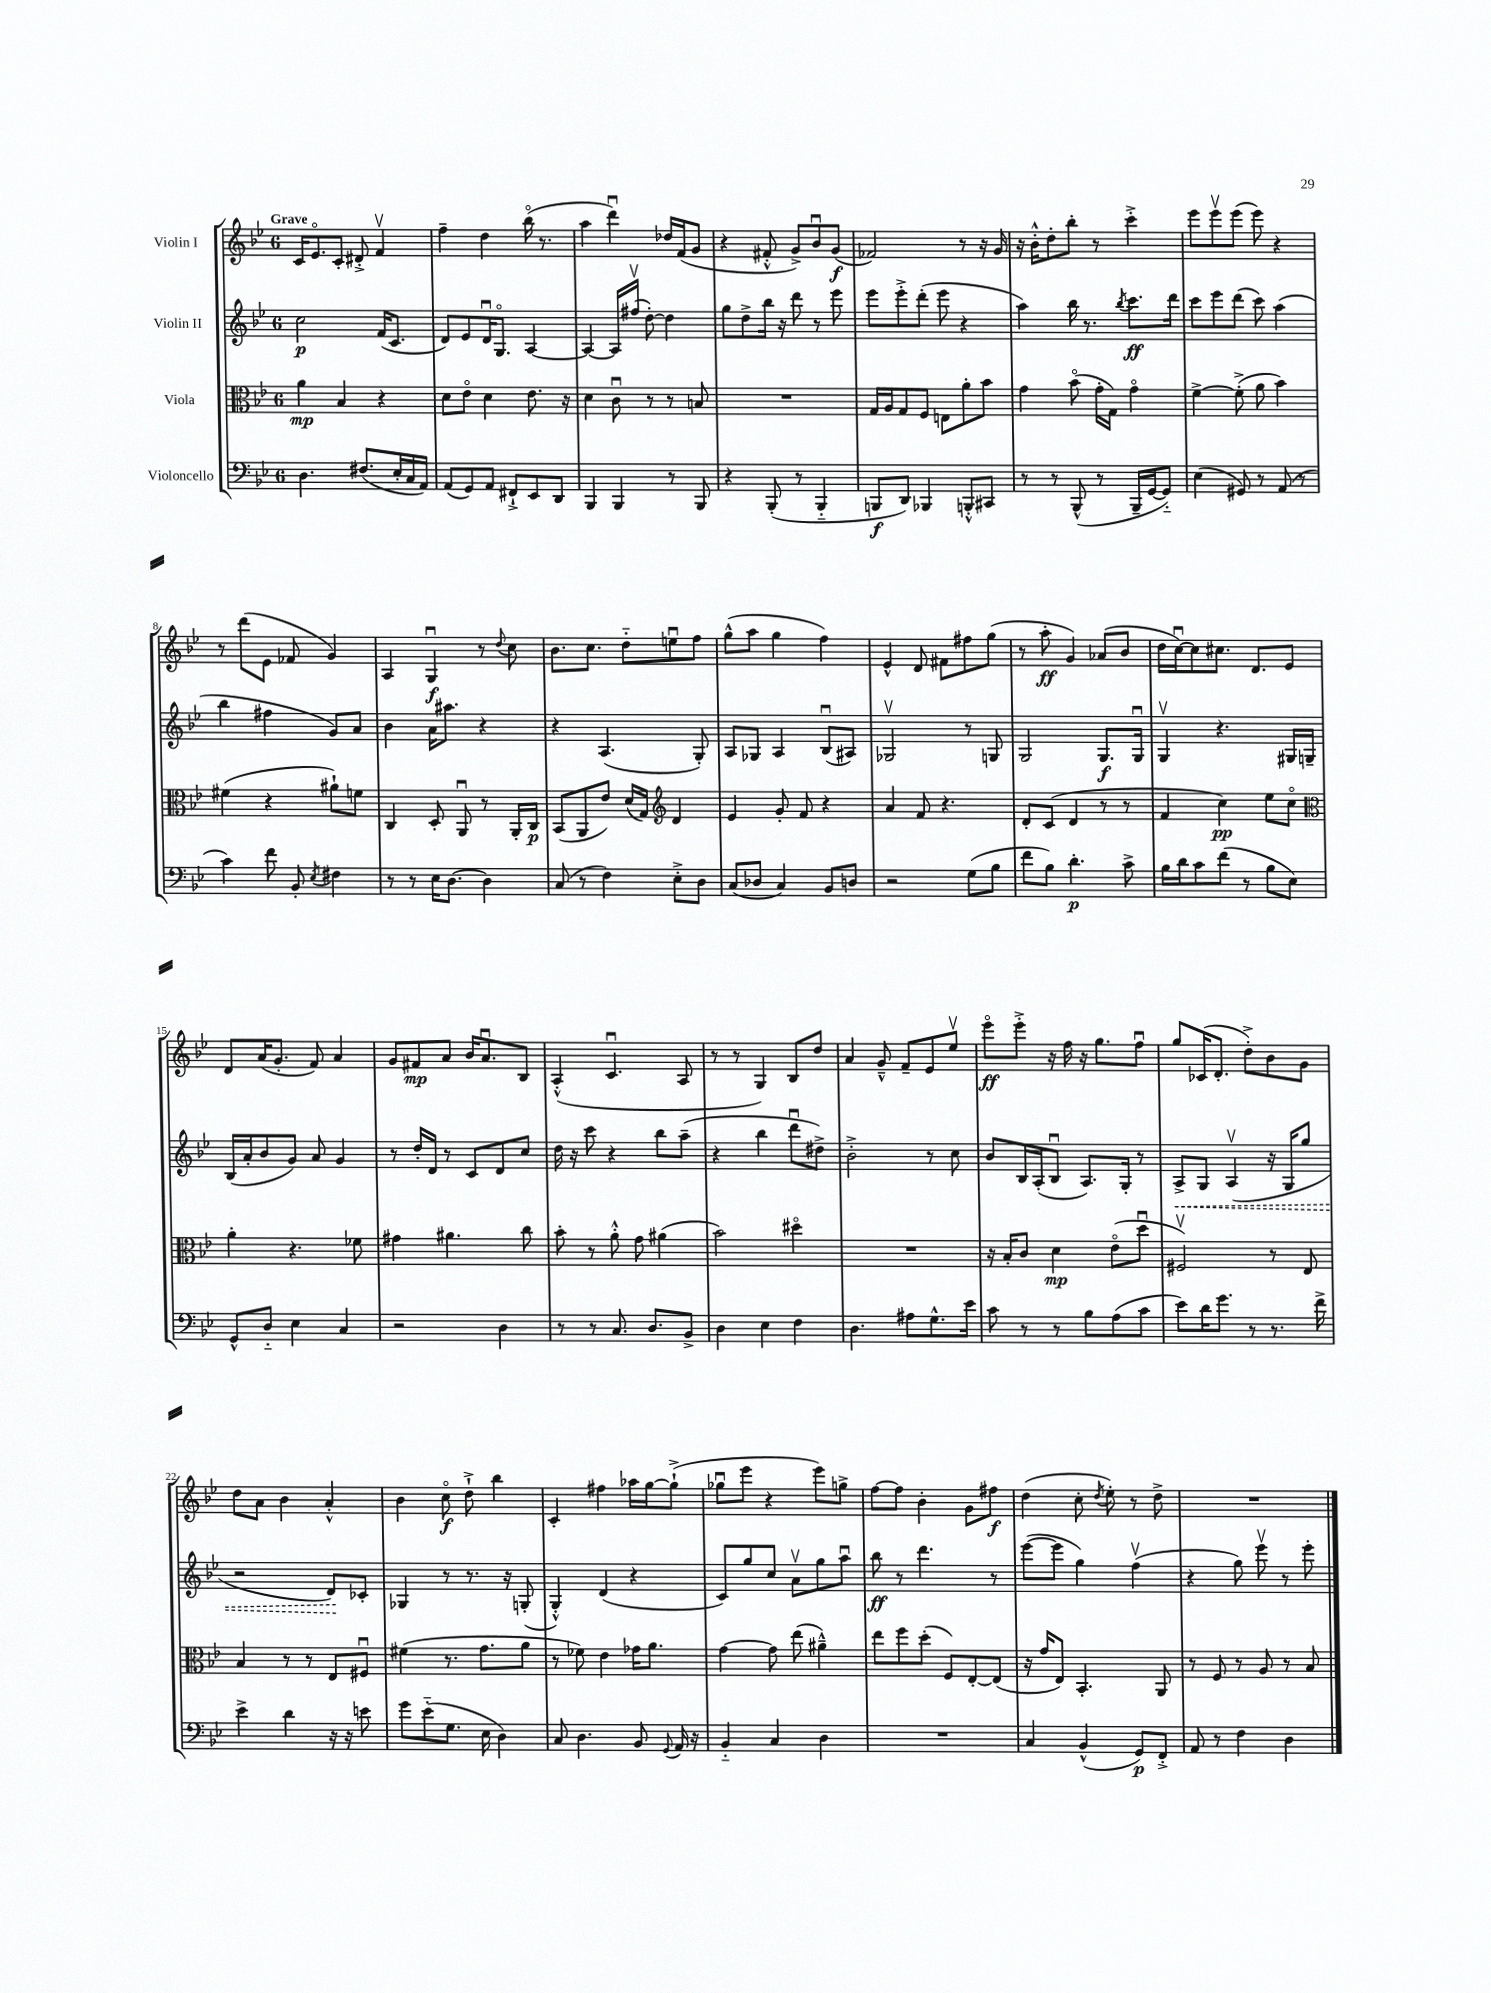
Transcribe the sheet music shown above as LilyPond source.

<<
\new StaffGroup <<
\new Staff = "s0" \with { instrumentName = "Violin I" } {
    \clef treble \key bes \major \once \override Staff.TimeSignature.style = #'single-digit \time 6/8 \tempo "Grave"
    \autoBeamOff c'16[ ees'8.\flageolet c'8]-. dis'8-.-> f'4\upbow |
    f''4-- d''4 bes''16\flageolet( r8. |
    a''4 d'''4\downbow) des''16[ f'16( g'8] |
    r4 fis'8-.-^ g'8[->) bes'8\downbow g'8]\f( |
    fes'2) r8 r16 g'16 |
    r16 bes'16[-.-^ d''8-. bes''8]-. r8 c'''4-.-> |
    ees'''8[ ees'''8\upbow ees'''8]( ees'''8) r4 |
    r8 d'''8[( ees'8] fes'8 g'4) |
    a4 g4\downbow\f r8 \appoggiatura { d''8 } c''8 |
    bes'8.[ c''8.] d''8[-_ e''8\downbow f''8] |
    g''8[-^( a''8] g''4 f''4) |
    ees'4-^ d'8 fis'8[ fis''8 g''8]( |
    r8 a''8-.\ff g'4) aes'8[( bes'8] |
    d''16[ c''16~\downbow) c''8 cis''8.] d'8.[ ees'8] |
    d'8[ a'16( g'8.]-. f'8) a'4 |
    g'8[ fis'8\mp a'8] bes'16[ a'8.\downbow bes8] |
    a4-.-^( c'4.\downbow a8 |
    r8 r8 g4) bes8[ d''8] |
    a'4 g'8---^ f'8[-- ees'8 ees''8]\upbow |
    ees'''8[\flageolet\ff ees'''8]-.-> r16 f''16 r16 g''8.[ f''8]\downbow |
    g''8[ ces'16( d'8.]-. d''8[-.->) bes'8 g'8] |
    d''8[ a'8] bes'4 a'4-.-^ |
    bes'4 c''8\flageolet\f d''8-!-> bes''4 |
    c'4-. fis''4 aes''16[ g''16~ g''8]-!->( |
    ges''8[\downbow ees'''8] r4 ees'''8[) g''8]-> |
    f''8[~ f''8] bes'4-. g'8[ fis''8]\f |
    d''4( c''8-. \acciaccatura { d''8 } ees''8-.) r8 d''8-> |
    R2. \bar "|." |
}
\new Staff = "s1" \with { instrumentName = "Violin II" } {
    \clef treble \key bes \major \once \override Staff.TimeSignature.style = #'single-digit \time 6/8
    \autoBeamOff c''2\p f'16[( c'8.] |
    d'8[) ees'8 d'16\downbow g8.]\flageolet a4~ |
    a4~ a16[ fis''16]\upbow( d''8~-.) d''4 |
    g''8[ d''8-> bes''16] r16 d'''8 r8 ees'''8 |
    ees'''8[ ees'''8-.-> d'''8]-.( ees'''8 r4 |
    a''4) bes''16 r8. \acciaccatura { bes''8 } c'''8.[\ff d'''16] |
    c'''8[ ees'''8 d'''8]( c'''8) a''4( |
    bes''4 fis''4 g'8[) a'8] |
    bes'4 a'16[ ais''8.] r4 |
    r4 a4.( g8-.) |
    a8[ ges8] a4 bes8[\downbow( ais8]) |
    ges2\upbow r8 g8 |
    g2 g8.[\f g16]\downbow |
    g4\upbow r4. gis16[ g16]-- |
    bes16[( a'16-. bes'8 g'8]) a'8 g'4 |
    r8 d''16[-. d'16] r8 c'8[ d'8 c''8] |
    d''16 r16 c'''8 r4 bes''8[ a''8]--( |
    r4 bes''4 d'''8[\downbow dis''8]->) |
    bes'2-.-> r8 c''8 |
    bes'8[ bes16 a16-.( bes8]\downbow a8.[) g16]-. r8 |
    \once \override Hairpin.style = #'dashed-line a8[->\< g8] a4\upbow( r16 g16[ g''8] |
    r2 d'8[\!) ces'8]-. |
    ges4 r8 r8. r16 g8-.( |
    g4-.-^) d'4( r4 |
    c'8[) g''8 c''8] a'8[\upbow g''8 a''8]\downbow |
    bes''8\ff r8 d'''4. r8 |
    ees'''8[~( ees'''8] g''4) f''4\upbow( |
    r4 g''8) ees'''8\upbow r8 ees'''8-. \bar "|." |
}
\new Staff = "s2" \with { instrumentName = "Viola" } {
    \clef alto \key bes \major \once \override Staff.TimeSignature.style = #'single-digit \time 6/8
    \autoBeamOff a'4\mp bes4 r4 |
    d'8[ ees'8]\flageolet d'4 ees'8. r16 |
    d'4 c'8\downbow r8 r8 b8 |
    R2. |
    g16[ a16 g8 f8] e8[ a'8-. bes'8] |
    g'4 bes'8\flageolet( g'16[-. g16]) g'4\flageolet |
    f'4~-> f'8-.->( a'8 bes'4) |
    fis'4( r4 ais'8[-!) f'8] |
    c4 d8-. a,8\downbow r8 a,16[-. c16]\p |
    bes,8[( a,8 ees'8]) d'16[( g16]) \clef treble d'4 |
    ees'4 g'8-. f'8 r4 |
    a'4 f'8 r4. |
    d'8[-. c'8]( d'4 r8 r8 |
    f'4 c''4\pp) ees''8[ c''8]\flageolet |
    \clef alto a'4-. r4. fes'8 |
    gis'4 ais'4. c''8 |
    bes'8-. r8 a'8-.-^ g'8 ais'4( |
    bes'2) dis''4\flageolet |
    R2. |
    r16 bes16[-. c'8] d'4\mp ees'8[\flageolet( d''8]\downbow |
    fis2\upbow) r8 ees8 |
    bes4 r8 r8 ees8[ fis8]\downbow |
    fis'4( r8. g'8.[ a'8] |
    r8 fes'8) ees'4 ges'16[ a'8.] |
    g'4~ g'8 ees''8( ais'4---^) |
    ees''8[ f''8 d''8]-.( f8[) ees8~-. ees8]( |
    r16 g'16[ ees8]) bes,4.-. a,8 |
    r8 f8 r8 a8 r8 bes8 \bar "|." |
}
\new Staff = "s3" \with { instrumentName = "Violoncello" } {
    \clef bass \key bes \major \once \override Staff.TimeSignature.style = #'single-digit \time 6/8
    \autoBeamOff d4. fis8.[( ees16-. c16 a,16]) |
    a,8[( g,8) a,8] fis,8[-!-> ees,8 d,8] |
    bes,,4 bes,,4 r8 bes,,8 |
    r4 bes,,8-.( r8 bes,,4-_ |
    b,,8[\f d,8]) bes,,4 b,,8[-.-^ cis,8] |
    r8 r8 bes,,8-^( r8 bes,,16[-- g,16~ g,8]-_) |
    ees4( gis,8) r8 a,8( r8 |
    c'4) f'8 bes,8-. \acciaccatura { ees8 } fis4 |
    r8 r8 ees16[ d8.]~ d4 |
    c8( r8 f4) ees8[-.-> d8] |
    c8[( des8] c4) bes,8[ d8] |
    r2 g8[( bes8] |
    f'8[ bes8]) d'4.-.\p c'8-> |
    bes16[ d'16 c'8 f'8]( r8 bes8[ ees8]) |
    g,8[-^ d8]-_ ees4 c4 |
    r2 d4 |
    r8 r8 c8. d8.[ bes,8]-> |
    d4 ees4 f4 |
    d4. ais8[ g8.-^ ees'16] |
    c'8 r8 r8 bes8[ a8( c'8] |
    ees'8[) d'16 g'8.] r8 r8. f'16-> |
    ees'4-> d'4 r16 r16 e'8 |
    g'8[ ees'8-_( g8.] ees16 d4) |
    c8 d4. bes,8 \appoggiatura { g,8 } a,16 r16 |
    bes,4-_ c4 d4 |
    R2. |
    c4 bes,4-^( g,8[\p) f,8]-.-> |
    a,8 r8 f4 d4 \bar "|." |
}
>>
>>
